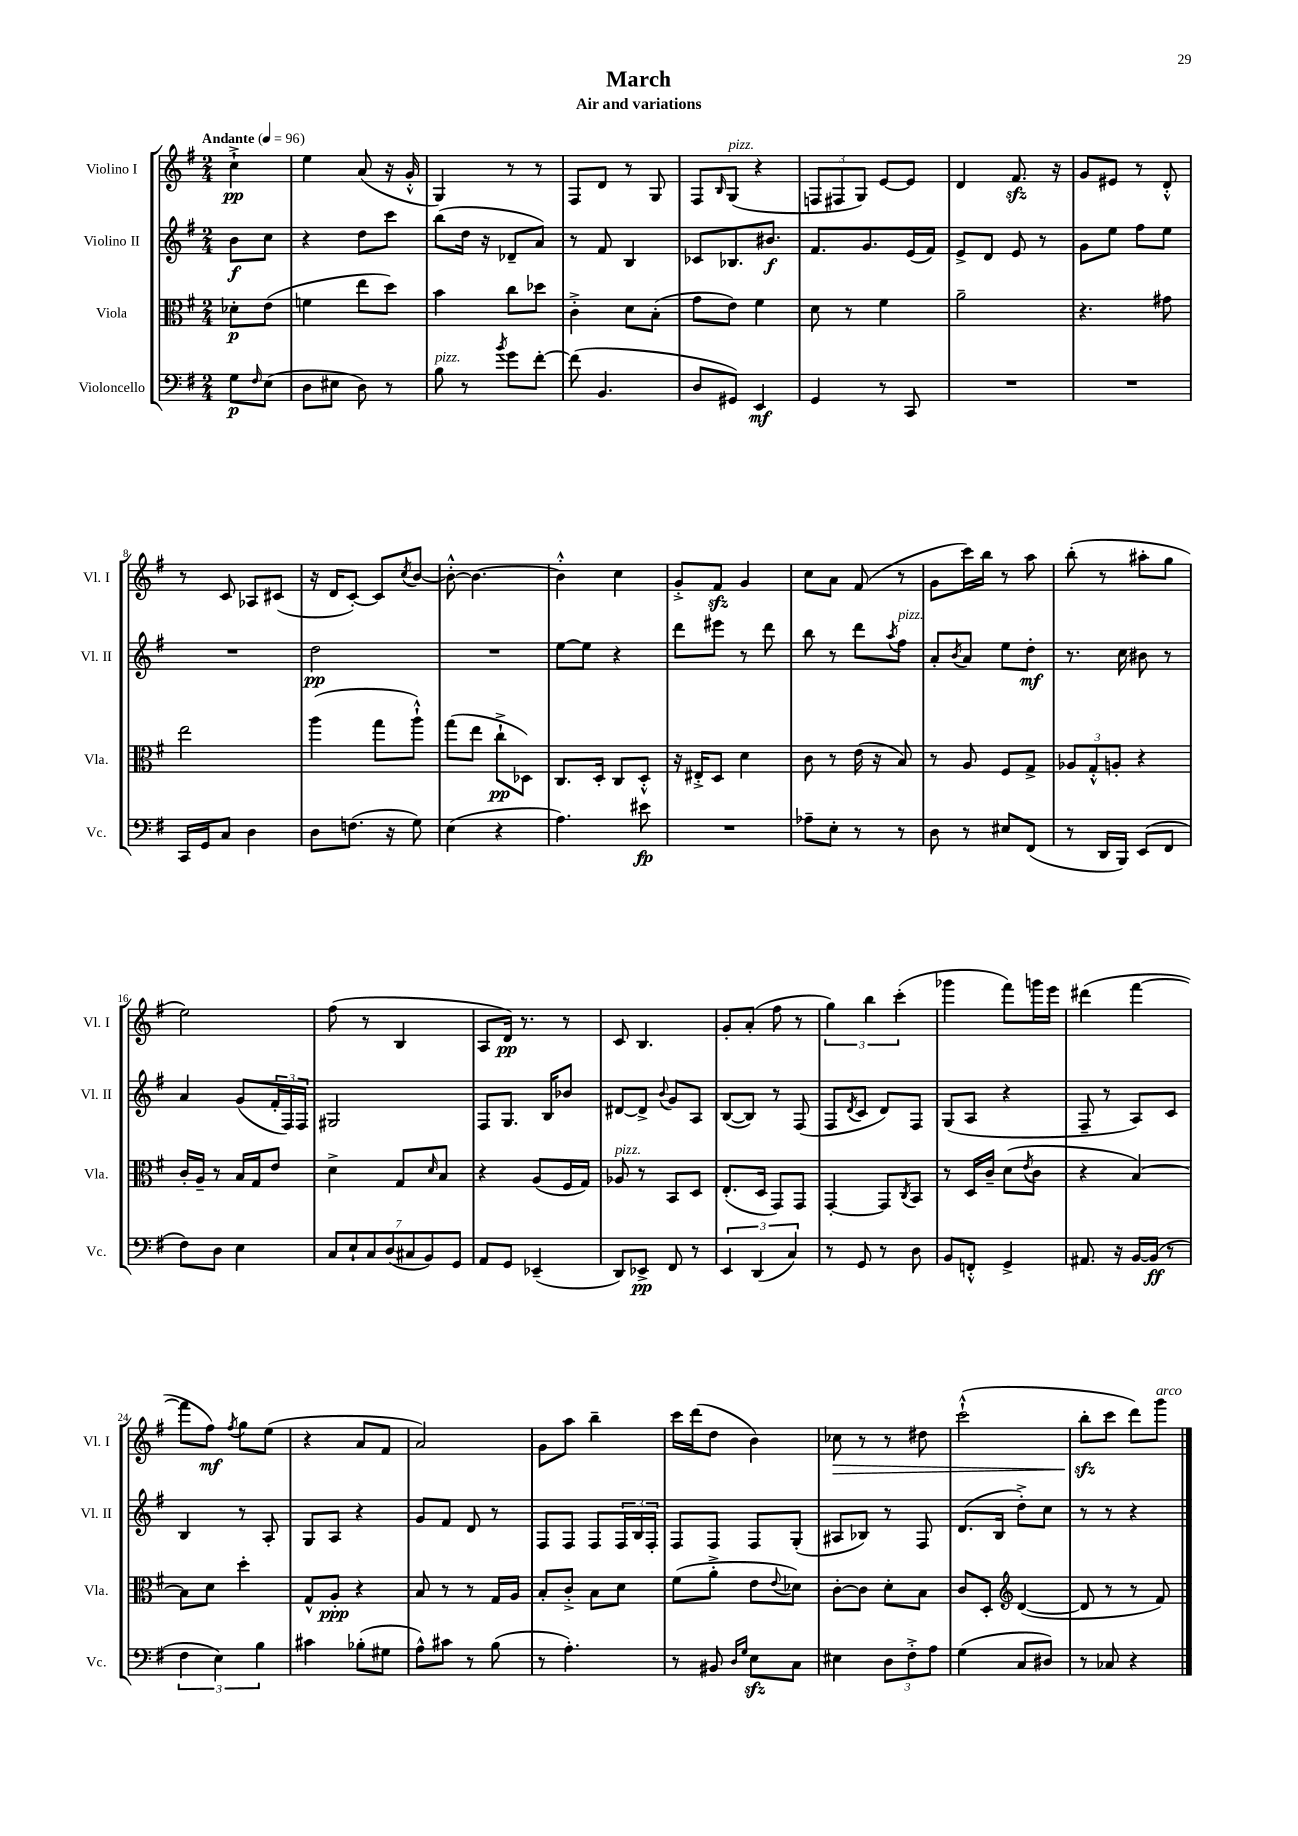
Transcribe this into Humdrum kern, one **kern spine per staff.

**kern	**dynam	**kern	**dynam	**kern	**dynam	**kern	**dynam
*part4	*part4	*part3	*part3	*part2	*part2	*part1	*part1
*staff4	*staff4	*staff3	*staff3	*staff2	*staff2	*staff1	*staff1
*I"Violoncello	*	*I"Viola	*	*I"Violino II	*	*I"Violino I	*
*I'Vc.	*	*I'Vla.	*	*I'Vl. II	*	*I'Vl. I	*
*clefF4	*	*clefC3	*	*clefG2	*	*clefG2	*
*k[f#]	*	*k[f#]	*	*k[f#]	*	*k[f#]	*
*M2/4	*	*M2/4	*	*M2/4	*	*M2/4	*
*MM96	*	*MM96	*	*MM96	*	*MM96	*
=	=	=	=	=	=	=	=
!	!	!	!	!	!	!LO:TX:a:B:t=Andante	!
8G\L	p	8d-X'\L	p	8b\L	f	4cc`^\	pp
16qqF#/	.	.	.	.	.	.	.
(8E\J	.	(8e\J	.	8cc\J	.	.	.
=1	=1	=1	=1	=1	=1	=1	=1
8D\L	.	4fn\	.	4r	.	4ee\	.
8E#X\J	.	.	.	.	.	.	.
8D\)	.	8ee\L	.	8dd\L	.	(8a/	.
8r	.	8dd\J)	.	8ccc\J	.	16r	.
.	.	.	.	.	.	16g'^^/	.
=2	=2	=2	=2	=2	=2	=2	=2
!LO:TX:a:i:t=pizz.	!	!	!	!	!	!	!
8B\	.	4b\	.	(8bb\L	.	4G/)	.
8r	.	.	.	16dd\Jk	.	.	.
.	.	.	.	16r	.	.	.
8qb/	.	.	.	.	.	.	.
8g\L	.	8cc\L	.	8d-X~/L	.	8r	.
[8f#'\J	.	8dd-X\J	.	8a/J)	.	8r	.
=3	=3	=3	=3	=3	=3	=3	=3
(8f#\]	.	4c'^\	.	8r	.	8F#/L	.
4.BB/	.	.	.	8f#/	.	8d/J	.
.	.	8d\L	.	4B/	.	8r	.
.	.	(8B'\J	.	.	.	8G/	.
=4	=4	=4	=4	=4	=4	=4	=4
8D/L	.	8g\L	.	8c-X/L	.	8F#/L	.
.	.	.	.	.	.	16qqB/	.
!	!	!	!	!	!	!LO:TX:a:i:t=pizz.	!
8GG#X/J)	.	8e\J)	.	8.B-X/	.	(8G/J	.
4EE/	mf	4f#\	.	.	.	4r	.
.	.	.	.	8.b#X/J	f	.	.
=5	=5	=5	=5	=5	=5	=5	=5
4GG/	.	8d\	.	8.f#/L	.	12Fn/L	.
.	.	.	.	.	.	12F#X/	.
.	.	8r	.	.	.	.	.
.	.	.	.	.	.	12G/J)	.
.	.	.	.	8.g/	.	.	.
8r	.	4f#\	.	.	.	[8e/L	.
8CC/	.	.	.	(16e/L	.	8e/J]	.
.	.	.	.	16f#/JJ)	.	.	.
=6	=6	=6	=6	=6	=6	=6	=6
2r	.	2a~\	.	8e^/L	.	4d/	.
.	.	.	.	8d/J	.	.	.
.	.	.	.	8e/	.	8.f#zz/	.
.	.	.	.	8r	.	.	.
.	.	.	.	.	.	16r	.
=7	=7	=7	=7	=7	=7	=7	=7
2r	.	4.r	.	8g\L	.	8g/L	.
.	.	.	.	8ee\J	.	8e#X/J	.
.	.	.	.	8ff#\L	.	8r	.
.	.	8g#X\	.	8ee\J	.	8d'^^/	.
!!LO:LB:g=z
=8	=8	=8	=8	=8	=8	=8	=8
16CC/LL	.	2ee\	.	2r	.	8r	.
16GG/J	.	.	.	.	.	.	.
8C/J	.	.	.	.	.	8c/	.
4D\	.	.	.	.	.	8A-X/L	.
.	.	.	.	.	.	(8c#X/J	.
=9	=9	=9	=9	=9	=9	=9	=9
8D\L	.	(4aa\	.	2dd\	pp	16r	.
.	.	.	.	.	.	16d/KL	.
(8.Fn\J	.	.	.	.	.	[8c'/J)	.
.	.	8gg\L	.	.	.	8c/L]	.
16r	.	.	.	.	.	.	.
.	.	.	.	.	.	8qcc/	.
8G\)	.	8aa`^^\J)	.	.	.	[8b/J	.
=10	=10	=10	=10	=10	=10	=10	=10
(4E\	.	(8gg\L	.	2r	.	8b'^^\_	.
.	.	8ee\J	.	.	.	4.b\_	.
4r	.	8cc`^\L	pp	.	.	.	.
.	.	8D-X\J)	.	.	.	.	.
=11	=11	=11	=11	=11	=11	=11	=11
4.A\)	.	8.C/L	.	[8ee\L	.	4b'^^\]	.
.	.	.	.	8ee\J]	.	.	.
.	.	16D'/Jk	.	.	.	.	.
.	.	8C/L	.	4r	.	4cc\	.
8e#X\	fp	8D'^^/J	.	.	.	.	.
=12	=12	=12	=12	=12	=12	=12	=12
2r	.	16r	.	8ddd\L	.	8g'^/L	.
.	.	16E#X'^/KL	.	.	.	.	.
.	.	8D/J	.	8eee#X\J	.	8f#zz/J	.
.	.	4d\	.	8r	.	4g/	.
.	.	.	.	8ddd\	.	.	.
=13	=13	=13	=13	=13	=13	=13	=13
8A-X~\L	.	8c\	.	8bb\	.	8cc\L	.
8E'\J	.	8r	.	8r	.	8a\J	.
8r	.	(16e\	.	8ddd\L	.	(8f#/	.
.	.	16r	.	.	.	.	.
.	.	.	.	8qaa/	.	.	.
!	!	!	!	!LO:TX:a:i:t=pizz.	!	!	!
8r	.	8B/)	.	8ff#\J	.	8r	.
=14	=14	=14	=14	=14	=14	=14	=14
8D\	.	8r	.	8a'/L	.	8g\L	.
.	.	.	.	8qb/	.	.	.
8r	.	8A/	.	8a/J	.	16ccc\L)	.
.	.	.	.	.	.	16bb\JJ	.
8E#X/L	.	8F#/L	.	8ee\L	.	8r	.
(8FF#/J	.	8G^/J	.	8dd'\J	mf	8aa\	.
=15	=15	=15	=15	=15	=15	=15	=15
8r	.	12A-X/L	.	8.r	.	(8bb'\	.
.	.	12G'^^/	.	.	.	.	.
16DD/LL	.	.	.	.	.	8r	.
.	.	12An'/J	.	.	.	.	.
16BBB/JJ)	.	.	.	16cc\	.	.	.
(8EE/L	.	4r	.	8b#X\	.	8aa#X'\L	.
8FF#/J	.	.	.	8r	.	8gg\J	.
!!LO:LB:g=z
=16	=16	=16	=16	=16	=16	=16	=16
8F#\L)	.	16c'/LL	.	4a/	.	2ee\)	.
.	.	16A~/JJ	.	.	.	.	.
8D\J	.	8r	.	.	.	.	.
4E\	.	16B/LL	.	(8g/L	.	.	.
.	.	16G/J	.	.	.	.	.
.	.	8e/J	.	24f#'/L	.	.	.
.	.	.	.	24F#/)	.	.	.
.	.	.	.	24F#/JJ	.	.	.
=17	=17	=17	=17	=17	=17	=17	=17
14C/L	.	4d^\	.	2G#X/	.	(8ff#\	.
14E`/	.	.	.	.	.	.	.
.	.	.	.	.	.	8r	.
14C/	.	.	.	.	.	.	.
(14D/	.	.	.	.	.	.	.
.	.	8G/L	.	.	.	4B/	.
14C#X/	.	.	.	.	.	.	.
14BB/)	.	.	.	.	.	.	.
.	.	16qqd/	.	.	.	.	.
.	.	8B/J	.	.	.	.	.
14GG/J	.	.	.	.	.	.	.
=18	=18	=18	=18	=18	=18	=18	=18
8AA/L	.	4r	.	8F#/L	.	8A/L	.
8GG/J	.	.	.	8.G/J	.	16d/Jk)	pp
.	.	.	.	.	.	8.r	.
(4EE-X~/	.	(8A/L	.	.	.	.	.
.	.	.	.	16B/KL	.	.	.
.	.	16F#/L	.	8b-X/J	.	8r	.
.	.	16G/JJ)	.	.	.	.	.
=19	=19	=19	=19	=19	=19	=19	=19
!	!	!LO:TX:a:i:t=pizz.	!	!	!	!	!
8DD/L)	.	8A-X/	.	[8d#X/L	.	8c/	.
8EE-X^/J	pp	8r	.	8d#^/J]	.	4.B/	.
.	.	.	.	8qqb/	.	.	.
8FF#/	.	8BB/L	.	8g/L	.	.	.
8r	.	8D/J	.	8A/J	.	.	.
=20	=20	=20	=20	=20	=20	=20	=20
6EE/	.	(8.E'/L	.	([8B/L	.	8g'/L	.
.	.	.	.	8B/J])	.	(8a'/J	.
(6DD/	.	.	.	.	.	.	.
.	.	16D/Jk	.	.	.	.	.
.	.	8GG/L)	.	8r	.	8ff#\	.
6C/)	.	.	.	.	.	.	.
.	.	8GG/J	.	(8F#/	.	8r	.
=21	=21	=21	=21	=21	=21	=21	=21
8r	.	[4GG'/	.	8F#/L	.	6gg\)	.
.	.	.	.	8qd/	.	.	.
8GG/	.	.	.	8c/J	.	.	.
.	.	.	.	.	.	6bb\	.
8r	.	8GG/L]	.	8d/L)	.	.	.
.	.	.	.	.	.	(6ccc'\	.
.	.	8qC/	.	.	.	.	.
8D\	.	8BB/J	.	8F#/J	.	.	.
=22	=22	=22	=22	=22	=22	=22	=22
8BB/L	.	8r	.	(8G/L	.	4ggg-X\	.
8FFn'^^/J	.	16D/LL	.	8A/J	.	.	.
.	.	16c~/JJ	.	.	.	.	.
4GG^/	.	(8d\L	.	4r	.	8fff#\L)	.
.	.	8qe/	.	.	.	.	.
.	.	8c\J	.	.	.	16gggn\L	.
.	.	.	.	.	.	16eee\JJ	.
=23	=23	=23	=23	=23	=23	=23	=23
8.AA#X/	.	4r	.	8F#~/	.	(4ddd#X\	.
.	.	.	.	8r	.	.	.
16r	.	.	.	.	.	.	.
[16BB/LL	.	[4B/)	.	8A/L)	.	[4fff#\	.
(16BB/JJ]	ff	.	.	.	.	.	.
8r	.	.	.	8c/J	.	.	.
!!LO:LB:g=z
=24	=24	=24	=24	=24	=24	=24	=24
6F#\	.	8B\L]	.	4B/	.	8fff#\L]	.
.	.	8d\J	.	.	.	8ff#\J)	mf
6E\)	.	.	.	.	.	.	.
.	.	.	.	.	.	8qff#/	.
.	.	4dd'\	.	8r	.	8gg\L	.
6B\	.	.	.	.	.	.	.
.	.	.	.	8A'/	.	(8ee\J	.
=25	=25	=25	=25	=25	=25	=25	=25
4c#X\	.	8G^^/L	.	8G/L	.	4r	.
.	.	8A'/J	ppp	8A/J	.	.	.
(8B-X'\L	.	4r	.	4r	.	8a/L	.
8G#X\J	.	.	.	.	.	8f#/J	.
=26	=26	=26	=26	=26	=26	=26	=26
8A^^\L)	.	8B/	.	8g/L	.	2a/)	.
8c#X\J	.	8r	.	8f#/J	.	.	.
8r	.	8r	.	8d/	.	.	.
(8B\	.	16G/LL	.	8r	.	.	.
.	.	16A/JJ	.	.	.	.	.
=27	=27	=27	=27	=27	=27	=27	=27
8r	.	8B'/L	.	8F#/L	.	8g\L	.
4.A'\)	.	8c'^/J	.	8F#/J	.	8aa\J	.
.	.	8B\L	.	8F#/L	.	4bb~\	.
.	.	8d\J	.	24F#/L	.	.	.
.	.	.	.	24B/	.	.	.
.	.	.	.	24F#'/JJ	.	.	.
=28	=28	=28	=28	=28	=28	=28	=28
8r	.	(8f#\L	.	8F#/L	.	16ccc\LL	.
.	.	.	.	.	.	(16ddd\J	.
8BB#X/	.	8a'^\J	.	8F#/J	.	8dd\J	.
16qqD/LL	.	.	.	.	.	.	.
16qqG/JJ	.	.	.	.	.	.	.
8Ezz\L	.	8e\L	.	8F#/L	.	4b\)	.
.	.	8qqe/	.	.	.	.	.
8C\J	.	8d-X\J)	.	(8G'/J	.	.	.
=29	=29	=29	=29	=29	=29	=29	=29
!	!	!	!	!	!	!	!LO:HP:b
4E#X\	.	[8c'\L	.	8A#X/L	.	8cc-X\	>
.	.	8c\J]	.	8B-X/J)	.	8r	.
12D\L	.	8d'\L	.	8r	.	8r	.
12F#'^\	.	.	.	.	.	.	.
.	.	8B\J	.	8F#/	.	8dd#X\	.
12A\J	.	.	.	.	.	.	.
=30	=30	=30	=30	=30	=30	=30	=30
(4G\	.	8c/L	.	(8.d/L	.	(2ccc`^^\	.
.	.	8D'/J	.	.	.	.	.
.	.	.	.	16B/Jk	.	.	.
*	*	*clefG2	*	*	*	*	*
8C/L	.	([4d/	.	8dd'^\L)	.	.	.
8D#X/J)	.	.	.	8cc\J	.	.	.
=31	=31	=31	=31	=31	=31	=31	=31
8r	.	8d/]	.	8r	.	8bbzz'\L	.
8C-X/	.	8r	.	8r	.	8ccc\J	]
4r	.	8r	.	4r	.	8ddd\L)	.
!	!	!	!	!	!	!LO:TX:a:i:t=arco	!
.	.	8f#/)	.	.	.	8ggg\J	.
==	==	==	==	==	==	==	==
*-	*-	*-	*-	*-	*-	*-	*-
